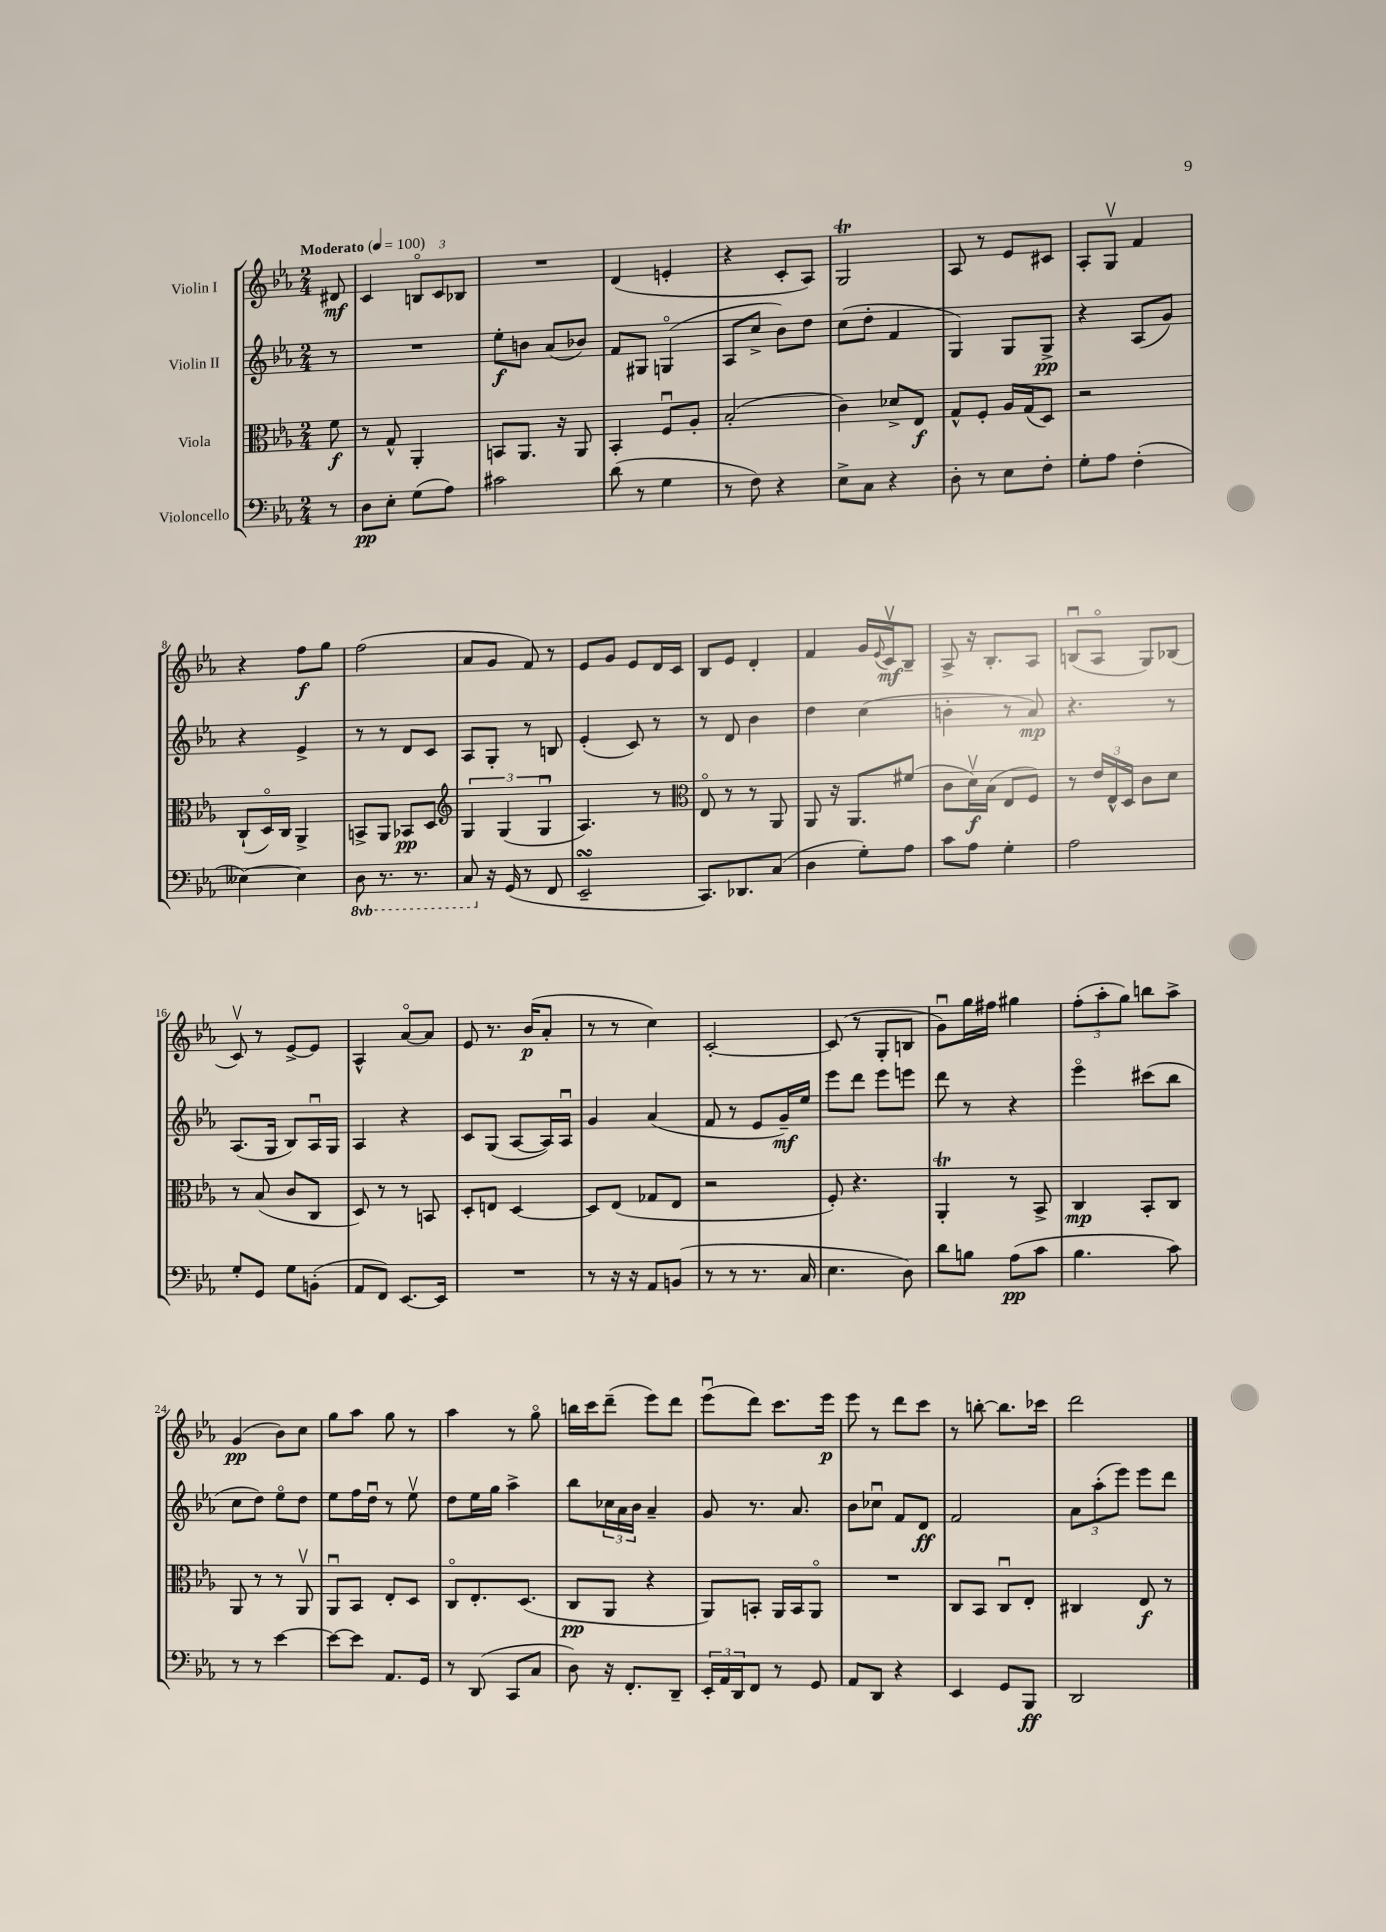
<<
\new StaffGroup <<
\new Staff = "s0" \with { instrumentName = "Violin I" } {
    \clef treble \key ees \major \numericTimeSignature \time 2/4 \partial 8 \tempo "Moderato" 4 = 100
    dis'8\mf |
    c'4 \tuplet 3/2 { b8\flageolet c'8 bes8 } |
    R2 |
    d'4( e'4-. |
    r4 c'8-. aes8) |
    g2\trill |
    aes8 r8 ees'8 cis'8 |
    aes8-. g8\upbow f'4 |
    r4 f''8\f g''8 |
    f''2( |
    aes'8 g'8 f'8) r8 |
    ees'8 g'8 ees'8 d'16 c'16 |
    bes8 ees'8 d'4-. |
    f'4 g'16 \appoggiatura { ees'8 } c'16\upbow\mf bes8-- |
    aes8-> r16 bes8.-. aes8 |
    b8\downbow( aes8\flageolet g8) bes8( |
    c'8\upbow) r8 ees'8~-> ees'8 |
    aes4-^ aes'8~\flageolet aes'8 |
    ees'8 r8. bes'16\p( aes'8-. |
    r8 r8 c''4) |
    c'2~-. |
    c'8( r8 g8-. b8 |
    g'8\downbow) g''16 fis''16 gis''4 |
    \tuplet 3/2 { f''8-.( aes''8-. g''8) } b''8 aes''8-> |
    g'4\pp( bes'8) c''8 |
    g''8 aes''8 g''8 r8 |
    aes''4 r8 g''8\flageolet |
    b''16 c'''16 d'''8--( ees'''8) d'''8 |
    ees'''8\downbow( d'''8) c'''8. ees'''16\p |
    ees'''8 r8 d'''8 c'''8 |
    r8 b''8~-. b''8. ces'''16 |
    d'''2 \bar "|." |
}
\new Staff = "s1" \with { instrumentName = "Violin II" } {
    \clef treble \key ees \major \numericTimeSignature \time 2/4 \partial 8
    r8 |
    R2 |
    ees''8-.\f b'8 aes'8( bes'8) |
    f'8 gis8 g4\flageolet( |
    aes8 c''8-> bes'8) d''8 |
    c''8( d''8-. f'4 |
    g4) g8 g8->\pp |
    r4 aes8( g'8) |
    r4 ees'4-> |
    r8 r8 d'8 c'8 |
    aes8 g8-. r8 b8 |
    ees'4-.( c'8) r8 |
    r8 d'8 bes'4 |
    d''4 c''4( |
    b'4-. r8 aes'8\mp) |
    r4. r8 |
    aes8.( g16 bes8) aes16\downbow g16 |
    aes4 r4 |
    c'8 g8( aes8~ aes16) aes16\downbow |
    g'4 aes'4( |
    f'8 r8 ees'8 g'16--\mf) ees''16 |
    ees'''8 d'''8 ees'''8 e'''8 |
    d'''8 r8 r4 |
    ees'''4\flageolet cis'''8( bes''8 |
    c''8 d''8) ees''8\flageolet d''8 |
    ees''8 f''16 d''16\downbow r8 ees''8\upbow |
    d''8 ees''16 g''16 aes''4-> |
    bes''8 \tuplet 3/2 { ces''16 aes'16 bes'16 } aes'4-- |
    g'8 r8. aes'8. |
    bes'8 ces''8\downbow f'8 d'8\ff |
    f'2 |
    \tuplet 3/2 { aes'8 aes''8-.( ees'''8) } ees'''8 d'''8 \bar "|." |
}
\new Staff = "s2" \with { instrumentName = "Viola" } {
    \clef alto \key ees \major \numericTimeSignature \time 2/4 \partial 8
    f'8\f |
    r8 g8-^ aes,4-. |
    b,8 aes,8. r16 aes,8 |
    bes,4-. f8\downbow aes8-. |
    bes2-.( |
    c'4) des'8-> ees8\f |
    g8-^ f8-. aes16 g16( d8) |
    r2 |
    c8-!( d16\flageolet) c16 aes,4-> |
    b,8-> aes,8 bes,8\pp d8 |
    \clef treble \tuplet 3/2 { g4 g4( g4\downbow } |
    aes4.) r8 |
    \clef alto ees8\flageolet r8 r8 aes,8 |
    aes,8 r16 aes,8. fis'8( |
    c'8 d'16\upbow\f) bes16( ees8 f8) |
    r8 \tuplet 3/2 { ees'16 ees16-^ d16 } c'8 d'8 |
    r8 bes8( c'8 c8 |
    d8) r8 r8 b,8 |
    d8-. e8 d4~ |
    d8 ees8( ges8 ees8 |
    r2 |
    f8-.) r4. |
    aes,4-.\trill r8 bes,8-> |
    c4\mp bes,8-. c8 |
    aes,8 r8 r8 aes,8\upbow |
    aes,8\downbow bes,8 ees8-. d8 |
    c8\flageolet ees8.-. d8.( |
    c8\pp aes,8 r4 |
    aes,8) b,8-. aes,16 b,16 aes,8\flageolet |
    R2 |
    c8 bes,8 c8\downbow ees8-. |
    cis4 ees8\f r8 \bar "|." |
}
\new Staff = "s3" \with { instrumentName = "Violoncello" } {
    \clef bass \key ees \major \numericTimeSignature \time 2/4 \set Staff.ottavationMarkups = #ottavation-simple-ordinals \partial 8
    r8 |
    d8\pp ees8-. g8( aes8) |
    cis'2 |
    d'8( r8 g4 |
    r8 f8) r4 |
    ees8-> c8 r4 |
    d8-. r8 ees8 f8-. |
    g8-. aes8 f4-.( |
    eeses4~) eeses4 |
    \ottava #-1 d,8 r8. r8. |
    c,8 \ottava #0 r16 g,16( r8 f,8 |
    ees,2--\turn |
    c,8.) des,8. c8( |
    d4 g8-.) aes8 |
    c'8 aes8 g4-. |
    aes2 |
    g8-. g,8 g8 b,8-.( |
    aes,8 f,8) ees,8.~ ees,16 |
    R2 |
    r8 r16 r16 aes,8 b,8( |
    r8 r8 r8. c16 |
    ees4. d8) |
    d'8 b8 aes8\pp( c'8 |
    bes4. c'8) |
    r8 r8 ees'4~ |
    ees'8~ ees'8 aes,8. g,16 |
    r8 d,8( c,8 c8 |
    d8) r16 f,8.-. d,8-- |
    \tuplet 3/2 { ees,16-. aes,16 d,16 } f,8 r8 g,8 |
    aes,8 d,8 r4 |
    ees,4 g,8 bes,,8\ff |
    d,2 \bar "|." |
}
>>
>>
